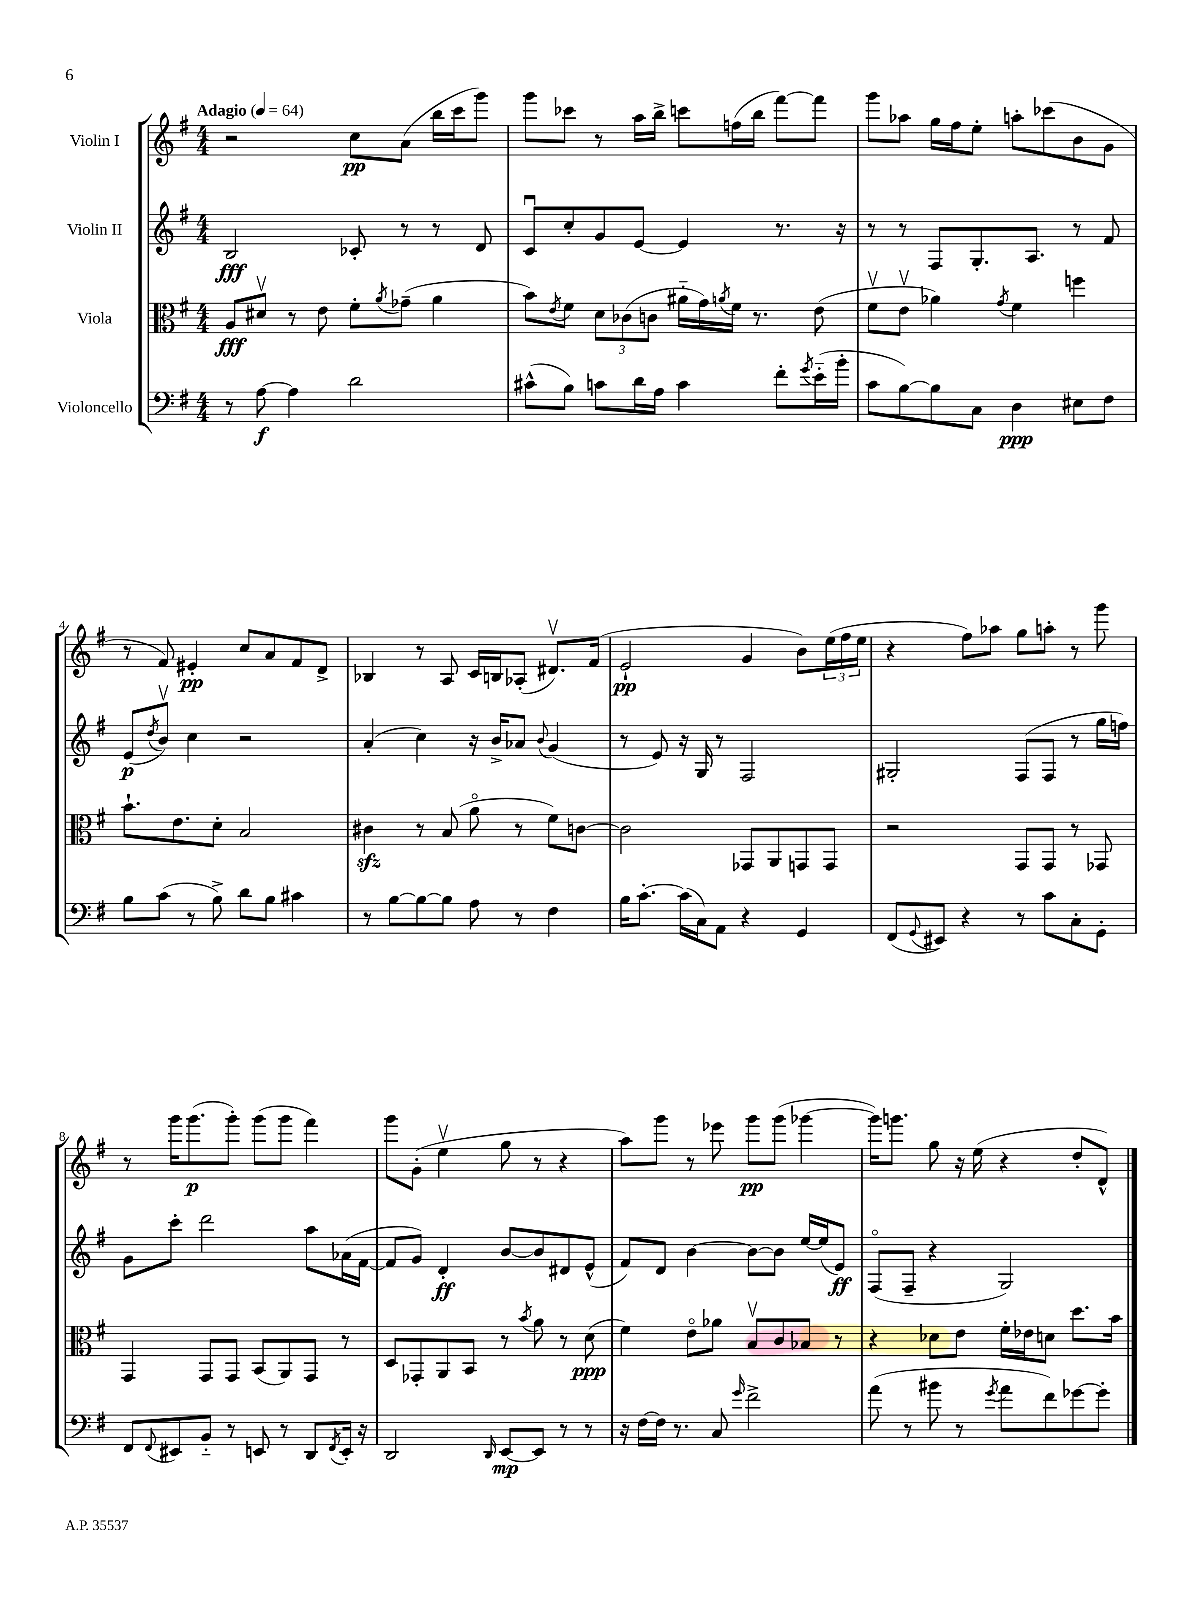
<<
\new StaffGroup <<
\new Staff = "s0" \with { instrumentName = "Violin I" } {
    \clef treble \key g \major \numericTimeSignature \time 4/4 \tempo "Adagio" 4 = 64
    r2 c''8\pp a'8( b''16 c'''16 g'''8) |
    g'''8 ces'''8 r8 a''16 b''16-> c'''8 f''16( b''16 fis'''8~) fis'''8 |
    g'''8 aes''8 g''16 fis''16 e''8-. a''8-. ces'''8( b'8 g'8 |
    r8 fis'8) eis'4-.\pp c''8 a'8 fis'8 d'8-> |
    bes4 r8 a8 c'16 b16 aes8-.( dis'8.\upbow) fis'16( |
    e'2-!\pp g'4 b'8) \tuplet 3/2 { e''16( fis''16 e''16 } |
    r4 fis''8) aes''8 g''8 a''8-. r8 g'''8 |
    r8 g'''16 g'''8.\p( g'''8-.) g'''8( g'''8 fis'''4) |
    g'''8 g'8-.( e''4\upbow g''8 r8 r4 |
    a''8) g'''8 r8 ees'''8 g'''8\pp g'''8( ges'''4~ |
    ges'''16) g'''8. g''8 r16 e''16( r4 d''8-. d'8-^) \bar "|." |
}
\new Staff = "s1" \with { instrumentName = "Violin II" } {
    \clef treble \key g \major \numericTimeSignature \time 4/4
    b2\fff ces'8-. r8 r8 d'8 |
    c'8\downbow c''8-. g'8 e'8~ e'4 r8. r16 |
    r8 r8 fis8 g8.-. a8. r8 fis'8 |
    e'8\p( \acciaccatura { d''8 } b'8\upbow) c''4 r2 |
    a'4-.( c''4) r16 b'16-> aes'8 \appoggiatura { b'8 } g'4( |
    r8 e'8) r16 g16 r8 fis2 |
    gis2-. fis8( fis8 r8 g''16 f''16) |
    g'8 c'''8-. d'''2 a''8 aes'16( fis'16~ |
    fis'8 g'8) d'4-.\ff b'8~ b'8 dis'8 e'8-^( |
    fis'8) d'8 b'4~ b'8~ b'8 e''16~ e''16( e'8\ff) |
    fis8\flageolet( fis8-- r4 g2) \bar "|." |
}
\new Staff = "s2" \with { instrumentName = "Viola" } {
    \clef alto \key g \major \numericTimeSignature \time 4/4
    a8\fff dis'8\upbow r8 e'8 fis'8-. \acciaccatura { a'8 } ges'8--( a'4 |
    b'8) \acciaccatura { e'8 } fis'8 \tuplet 3/2 { d'8 ces'8( c'8 } ais'16-_ g'16) \acciaccatura { a'8 } fis'16 r8. e'8( |
    fis'8\upbow e'8\upbow aes'4) \acciaccatura { g'8 } fis'4 f''4 |
    b'8.-! e'8. d'8-. b2 |
    cis'4\sfz r8 b8( a'8\flageolet r8 fis'8) c'8~ |
    c'2 ges,8 a,8 g,8 g,8 |
    r2 g,8 g,8 r8 ges,8 |
    g,4 g,8 g,8 b,8( a,8) g,8 r8 |
    d8 ges,8-. a,8 b,8 r8 \acciaccatura { b'8 } a'8 r8 d'8\ppp( |
    fis'4) e'8\flageolet aes'8 b8\upbow c'8 bes8 r8 |
    r4 des'8 e'8 fis'16-. ees'16 d'8 d''8. b'16 \bar "|." |
}
\new Staff = "s3" \with { instrumentName = "Violoncello" } {
    \clef bass \key g \major \numericTimeSignature \time 4/4
    r8 a8~\f a4 d'2 |
    cis'8-^( b8) c'8 d'16 a16 c'4 fis'8-. \acciaccatura { g'8 } e'16-_( b'16-. |
    c'8 b8~) b8 c8 d4\ppp eis8 fis8 |
    b8 c'8( r8 b8->) d'8 b8 cis'4 |
    r8 b8~ b8~ b8 a8 r8 fis4 |
    b16 c'8.~-. c'16( c16) a,8 r4 g,4 |
    fis,8( \appoggiatura { g,8 } eis,8) r4 r8 c'8 c8-. g,8-. |
    fis,8 \appoggiatura { fis,8 } eis,8 b,8-_ r8 e,8 r8 d,8 \acciaccatura { fis,8 } e,16-. r16 |
    d,2 \grace { d,16 } e,8~\mp e,8 r8 r8 |
    r16 fis16~ fis16 r8. c8 \grace { g'16 } fis'2-> |
    a'8( r8 bis'8 r8 \acciaccatura { g'8 } a'8 fis'8) ges'8~ ges'8-. \bar "|." |
}
>>
>>
